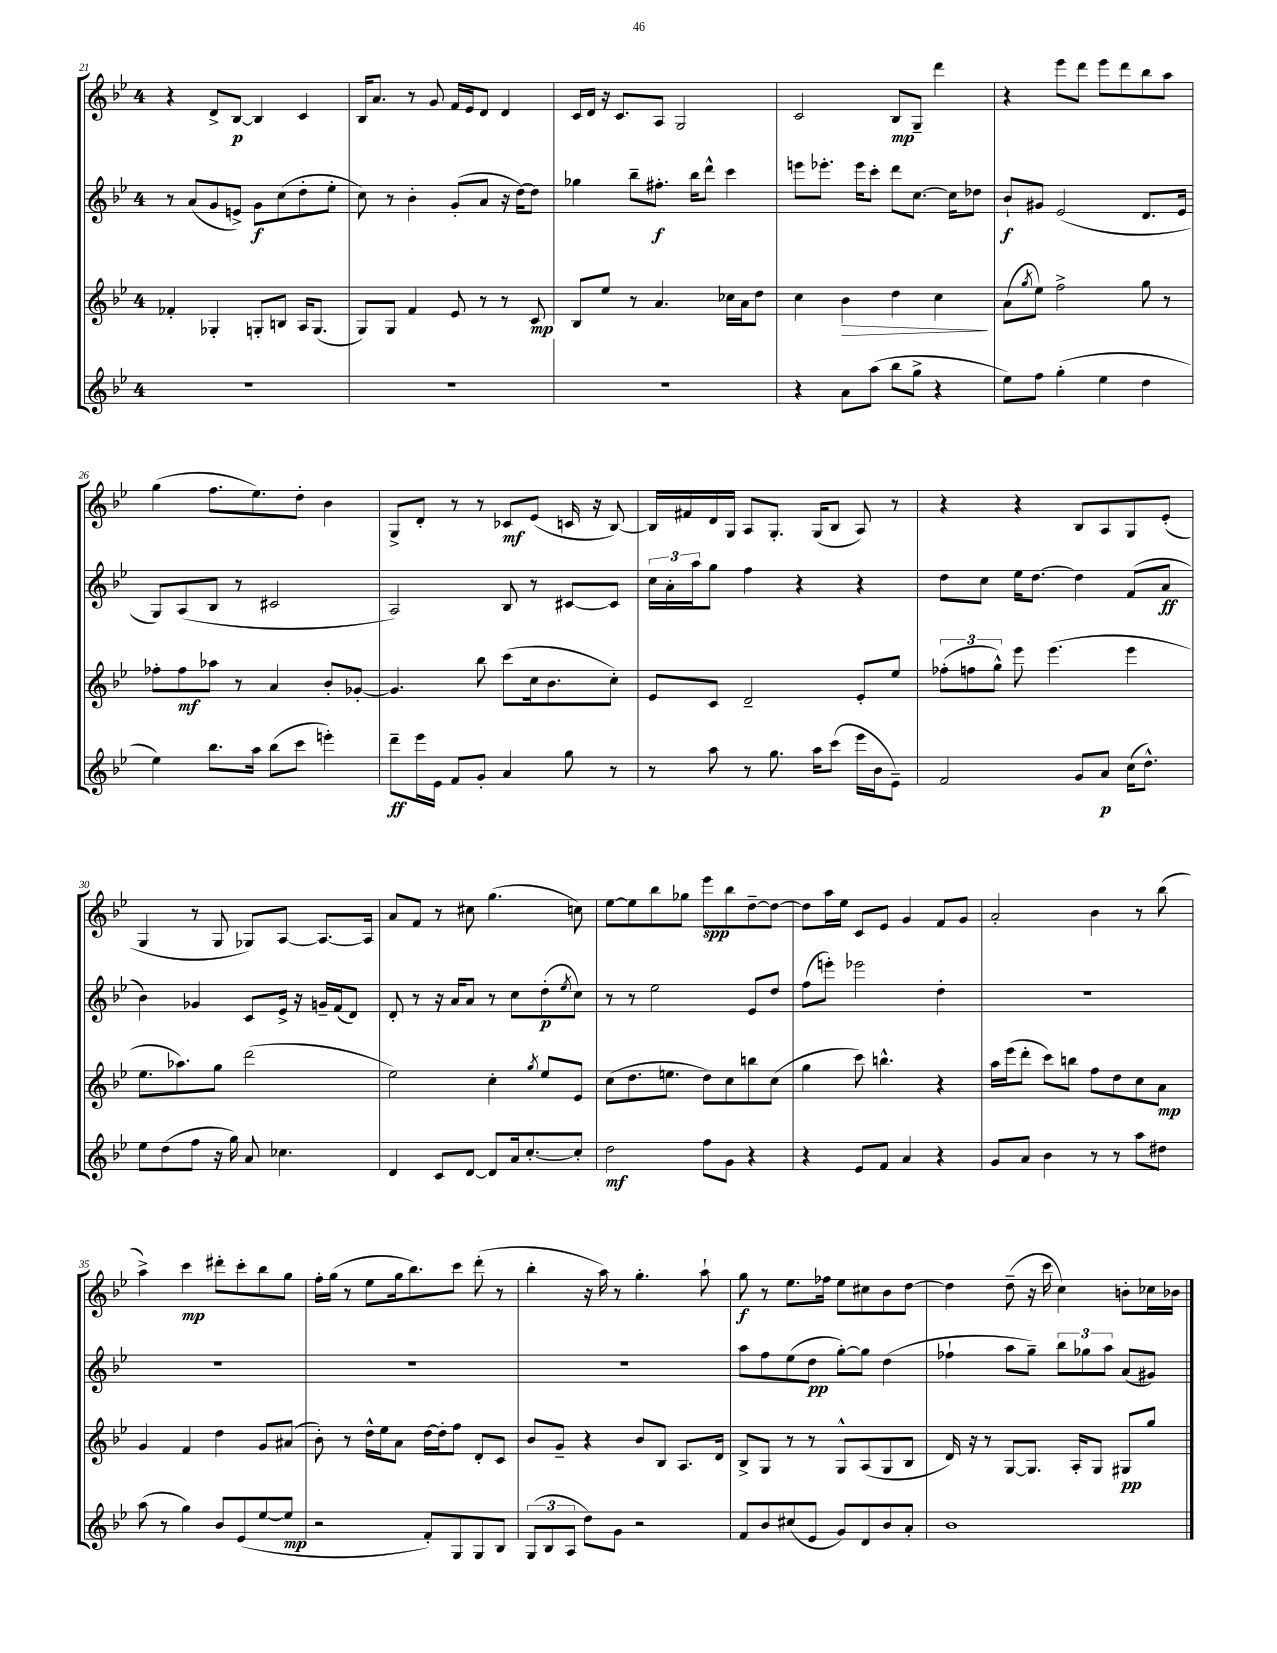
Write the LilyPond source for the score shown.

<<
\new StaffGroup <<
\new Staff = "s0" {
    \clef treble \key bes \major \once \override Staff.TimeSignature.style = #'single-digit \time 4/4
    r4 d'8-> bes8~\p bes4 c'4 |
    bes16 a'8. r8 g'8 f'16 ees'16 d'8 d'4 |
    c'16 d'16 r16 c'8. a8 g2 |
    c'2 bes8\mp g8-- d'''4 |
    r4 ees'''8 d'''8 ees'''8 d'''8 bes''8 a''8 |
    g''4( f''8. ees''8.) d''8-. bes'4 |
    g8-> d'8-. r8 r8 ces'8\mf ees'8( c'16 r16 bes8~) |
    bes16 fis'16 d'16 g16 a8 g8.-. g16( bes8 a8) r8 |
    r4 r4 bes8 a8 g8 ees'8-.( |
    g4 r8 g8 ges8) a8~ a8.~ a16 |
    a'8 f'8 r8 cis''8 g''4.( c''8) |
    ees''8~ ees''8 bes''8 ges''8 ees'''8\spp bes''8 d''8~-- d''8~ |
    d''8 a''16 ees''16 c'8 ees'8 g'4 f'8 g'8 |
    a'2-. bes'4 r8 bes''8( |
    a''4->) c'''4\mp dis'''8-. c'''8-. bes''8 g''8 |
    f''16-. g''16( r8 ees''8 g''16 bes''8.) c'''8 d'''8-.( r8 |
    bes''4-. r16 a''16) r8 g''4.-. a''8-! |
    g''8\f r8 ees''8. fes''16 ees''8 cis''8 bes'8 d''8~ |
    d''4 d''8--( r16 c'''16 c''4) b'8-. ces''16 bes'16 \bar "|." |
}
\new Staff = "s1" {
    \clef treble \key bes \major \once \override Staff.TimeSignature.style = #'single-digit \time 4/4
    r8 a'8( g'8 e'8->) g'8\f c''8( d''8-. ees''8-. |
    c''8) r8 bes'4-. g'8-.( a'8 r16 d''16~) d''8 |
    ges''4 bes''8-- fis''8.-.\f bes''16 d'''8-^ c'''4 |
    e'''8 ees'''8.-. ees'''16 c'''8-. d'''8 c''8.~ c''16 des''8 |
    bes'8-!\f gis'8 ees'2( d'8. ees'16 |
    g8) a8( bes8 r8 cis'2 |
    a2) bes8 r8 cis'8~ cis'8 |
    \tuplet 3/2 { c''16 a'16-. a''16 } g''8 f''4 r4 r4 |
    d''8 c''8 ees''16 d''8.~ d''4 f'8( a'8\ff |
    bes'4) ges'4 c'8 ees'16-> r16 g'16-- f'16( d'8) |
    d'8-. r8 r16 a'16 a'8 r8 c''8 d''8-.\p( \acciaccatura { ees''8 } c''8) |
    r8 r8 ees''2 ees'8 d''8 |
    f''8( e'''8-.) ees'''2 d''4-. |
    R1 |
    R1 |
    R1 |
    R1 |
    a''8 f''8 ees''8( d''8\pp g''8~-.) g''8 d''4( |
    fes''4-! a''8 g''8--) \tuplet 3/2 { bes''8 ges''8 a''8 } a'8( gis'8) \bar "|." |
}
\new Staff = "s2" {
    \clef treble \key bes \major \once \override Staff.TimeSignature.style = #'single-digit \time 4/4
    fes'4-. ges4-. g8-. b8 a16 g8.( |
    g8) g8 f'4 ees'8 r8 r8 c'8\mp |
    bes8 ees''8 r8 a'4. ces''16 a'16 d''8 |
    c''4 bes'4\> d''4 c''4\! |
    a'8( \acciaccatura { g''8 } ees''8) f''2-> g''8 r8 |
    fes''8-. fes''8\mf aes''8 r8 a'4 bes'8-. ges'8~-. |
    ges'4. bes''8 c'''8( c''16 bes'8. c''8-.) |
    ees'8 c'8 d'2-- ees'8-. ees''8 |
    \tuplet 3/2 { fes''8-.( f''8 g''8-^) } ees'''8 ees'''4.( ees'''4 |
    ees''8. aes''8.) g''8 d'''2( |
    ees''2) c''4-. \acciaccatura { g''8 } ees''8 ees'8 |
    c''8( d''8. e''8. d''8) c''8 b''8 c''8( |
    g''4 c'''8) b''4.-^ r4 |
    a''16 ees'''16( d'''8-. c'''8) b''8 f''8 d''8 c''8 a'8\mp |
    g'4 f'4 d''4 g'8 ais'8( |
    bes'8-.) r8 d''16-^ ees''16 a'8 d''16~ d''16-. f''8 d'8-. c'8 |
    bes'8 g'8-- r4 bes'8 bes8 a8. d'16 |
    bes8-> g8 r8 r8 g8-^ a8( g8 bes8 |
    d'16) r16 r8 g8~ g8. a16-. g8 gis8\pp g''8 \bar "|." |
}
\new Staff = "s3" {
    \clef treble \key bes \major \once \override Staff.TimeSignature.style = #'single-digit \time 4/4
    R1 |
    R1 |
    R1 |
    r4 a'8 a''8( bes''8 g''8-> r4 |
    ees''8) f''8 g''4-.( ees''4 d''4 |
    ees''4) bes''8. a''16 bes''8( c'''8 e'''4-.) |
    d'''8--\ff ees'''16 ees'16 f'8 g'8-. a'4 g''8 r8 |
    r8 a''8 r8 g''8. a''16 c'''8( ees'''16 bes'16 ees'8--) |
    f'2 g'8 a'8\p c''16( d''8.-^) |
    ees''8 d''8( f''8 r16 g''16) a'8 ces''4. |
    d'4 c'8 d'8~ d'8 a'16 c''8.~-. c''8-. |
    d''2\mf f''8 g'8 r4 |
    r4 ees'8 f'8 a'4 r4 |
    g'8 a'8 bes'4 r8 r8 a''8 dis''8 |
    a''8( r8 g''4) bes'8 ees'8( ees''8~ ees''8\mp |
    r2 f'8-.) g8 g8 bes8 |
    \tuplet 3/2 { g8( bes8 a8 } d''8) g'8 r2 |
    f'8 bes'8 cis''8( ees'8 g'8) d'8 bes'8 a'8-. |
    bes'1 \bar "|." |
}
>>
>>
\layout { \context { \Score currentBarNumber = #21 } }
